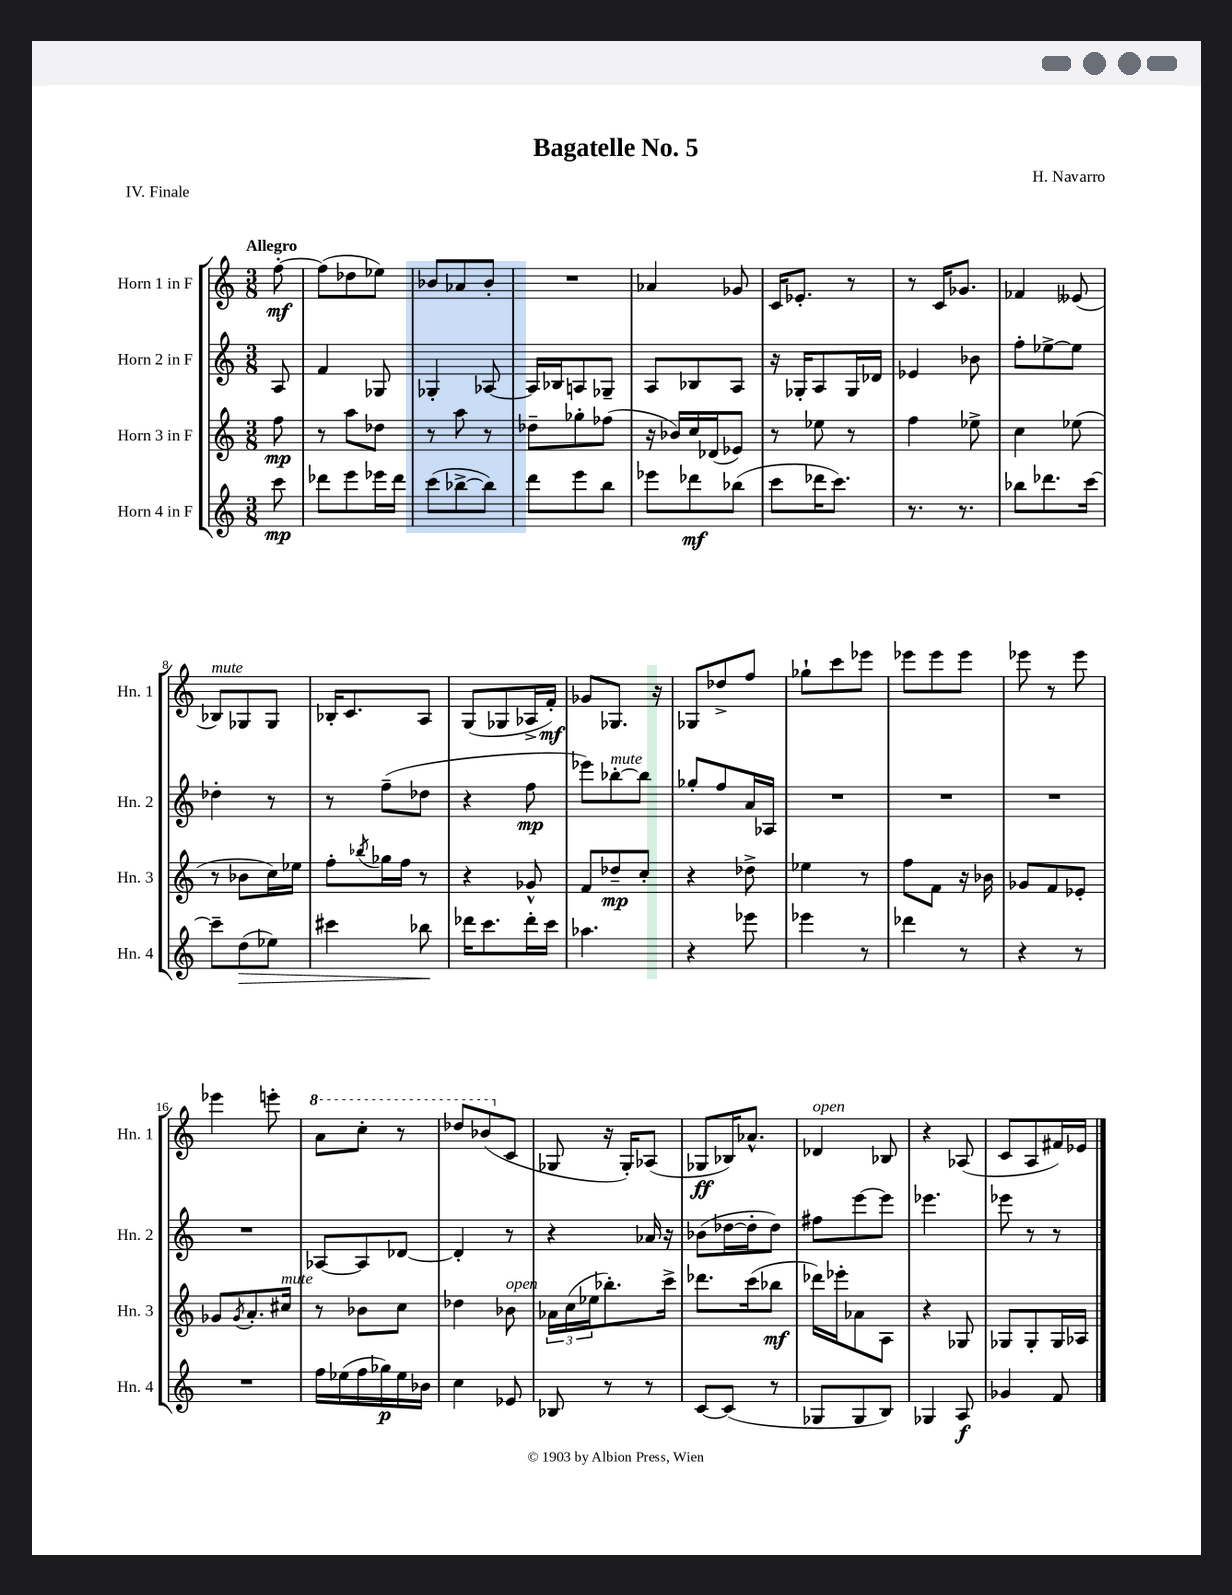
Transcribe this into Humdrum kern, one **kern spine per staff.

**kern	**dynam	**kern	**dynam	**kern	**dynam	**kern	**dynam
*part4	*part4	*part3	*part3	*part2	*part2	*part1	*part1
*staff4	*staff4	*staff3	*staff3	*staff2	*staff2	*staff1	*staff1
*I"Horn 4 in F	*	*I"Horn 3 in F	*	*I"Horn 2 in F	*	*I"Horn 1 in F	*
*I'Hn. 4	*	*I'Hn. 3	*	*I'Hn. 2	*	*I'Hn. 1	*
*clefG2	*	*clefG2	*	*clefG2	*	*clefG2	*
*k[]	*	*k[]	*	*k[]	*	*k[]	*
*M3/8	*	*M3/8	*	*M3/8	*	*M3/8	*
=	=	=	=	=	=	=	=
!	!	!	!	!	!	!LO:TX:a:B:t=Allegro	!
8ccc\	mp	8ff\	mp	8A/	.	[8ff'\	mf
=1	=1	=1	=1	=1	=1	=1	=1
8ddd-X\L	.	8r	.	4f/	.	(8ff\L]	.
8eee\	.	8aa\L	.	.	.	8dd-X\	.
16eee-X\L	.	8dd-X\J	.	8G-X/	.	8ee-X\J)	.
16ddd-\JJ	.	.	.	.	.	.	.
=2	=2	=2	=2	=2	=2	=2	=2
(8ccc\L	.	8r	.	4G-X'/	.	8b-X/L	.
[8bb-X^\	.	8aa\	.	.	.	8a-X/	.
8bb-\J])	.	8r	.	[8A-X/	.	8b-'/J	.
=3	=3	=3	=3	=3	=3	=3	=3
8ddd\L	.	8dd-X~\L	.	16A-/LL]	.	4.r	.
.	.	.	.	16B-X/J	.	.	.
8eee\	.	8gg-X'\	.	8An/	.	.	.
8bb\J	.	(8ff-X\J	.	8G-X~/J	.	.	.
=4	=4	=4	=4	=4	=4	=4	=4
8eee-X\L	.	16r	.	8A/L	.	4a-X/	.
.	.	16b-X/LL)	.	.	.	.	.
8ddd-X\	mf	16cc/	.	8B-X/	.	.	.
.	.	(16d-X/J	.	.	.	.	.
(8bb-X\J	.	8e-X/J)	.	8A/J	.	8g-X/	.
=5	=5	=5	=5	=5	=5	=5	=5
8ccc\L	.	8r	.	16r	.	16c/KL	.
.	.	.	.	16G-X'/KL	.	8.e-X'/J	.
16ddd-X\K	.	8ee-X\	.	8A/	.	.	.
8.ccc\J)	.	.	.	.	.	.	.
.	.	8r	.	16G-/L	.	8r	.
.	.	.	.	16d-X/JJ	.	.	.
=6	=6	=6	=6	=6	=6	=6	=6
8.r	.	4ff\	.	4e-X/	.	8r	.
.	.	.	.	.	.	16c/KL	.
8.r	.	.	.	.	.	8.g-X/J	.
.	.	8ee-X^\	.	8b-X\	.	.	.
=7	=7	=7	=7	=7	=7	=7	=7
8bb-X\L	.	4cc\	.	8ff'\L	.	4f-X/	.
8.ddd-X\	.	.	.	[8ee-X^\	.	.	.
.	.	(8ee-X\	.	8ee-\J]	.	(8e--X/	.
[16ccc\Jk	.	.	.	.	.	.	.
!!LO:LB:g=z
=8	=8	=8	=8	=8	=8	=8	=8
!	!	!	!	!	!	!LO:TX:a:i:t=mute	!
8ccc~\L]	.	8r	.	4dd-X'\	.	8B-X/L)	.
!	!LO:HP:b	!	!	!	!	!	!
(8dd\	>	8b-X\L	.	.	.	8G-X/	.
8ee-X\J)	.	16cc\L)	.	8r	.	8G-/J	.
.	.	16ee-X\JJ	.	.	.	.	.
=9	=9	=9	=9	=9	=9	=9	=9
4ccc#X\	.	8ff'\L	.	8r	.	16B-X'/KL	.
.	.	.	.	.	.	8.c/	.
.	.	8qbb-X/	.	.	.	.	.
.	.	16gg-X\L	.	(8ff~\L	.	.	.
.	.	16ff\JJ	.	.	.	.	.
8bb-X\	.	8r	.	8dd-X\J	.	8A/J	.
.	]	.	.	.	.	.	.
=10	=10	=10	=10	=10	=10	=10	=10
16ddd-X\KL	.	4r	.	4r	.	(8G/L	.
8.ccc\	.	.	.	.	.	.	.
.	.	.	.	.	.	8G-X/	.
16ddd-'\L	.	8g-X^^/	.	8ff\	mp	16A-X^/L	.
16ccc\JJ	.	.	.	.	.	16f'/JJ)	mf
=11	=11	=11	=11	=11	=11	=11	=11
4.aa-X\	.	8f/L	.	8eee-X\L)	.	8g-X/L	.
!	!	!	!	!LO:TX:a:i:t=mute	!	!	!
.	.	8dd-X~/	mp	[8bb-X'\	.	8.G-X/J	.
.	.	8cc'/J	.	8bb-\J]	.	.	.
.	.	.	.	.	.	16r	.
=12	=12	=12	=12	=12	=12	=12	=12
4r	.	4r	.	8gg-X'/L	.	8G-X/L	.
.	.	.	.	8ff/	.	8dd-X^/	.
8eee-X\	.	8dd-X^\	.	16a/L	.	8ff/J	.
.	.	.	.	16A-X/JJ	.	.	.
=13	=13	=13	=13	=13	=13	=13	=13
4eee-X\	.	4ee-X\	.	4.r	.	8gg-X`\L	.
.	.	.	.	.	.	8ccc\	.
8r	.	8r	.	.	.	8eee-X\J	.
=14	=14	=14	=14	=14	=14	=14	=14
4ddd-X\	.	8ff\L	.	4.r	.	8eee-X\L	.
.	.	8f\J	.	.	.	8eee-\	.
8r	.	16r	.	.	.	8eee-\J	.
.	.	16b-X\	.	.	.	.	.
=15	=15	=15	=15	=15	=15	=15	=15
4r	.	8g-X/L	.	4.r	.	8eee-X\	.
.	.	8f/	.	.	.	8r	.
8r	.	8e-X'/J	.	.	.	8eee-\	.
!!LO:LB:g=z
=16	=16	=16	=16	=16	=16	=16	=16
4.r	.	8g-X/L	.	4.r	.	4eee-X\	.
.	.	8qg-/	.	.	.	.	.
.	.	8.a'/	.	.	.	.	.
.	.	.	.	.	.	8eeen'\	.
!	!	!LO:TX:a:i:t=mute	!	!	!	!	!
.	.	16cc#X/Jk	.	.	.	.	.
=17	=17	=17	=17	=17	=17	=17	=17
*	*	*	*	*	*	*8va	*
16ff\LL	.	8r	.	[8A-X/L	.	8aa\L	.
(16ee-X\	.	.	.	.	.	.	.
16ff\	.	8b-X\L	.	8A-/]	.	8ccc'\J	.
16gg-X\)	p	.	.	.	.	.	.
16ee-\	.	8cc\J	.	[8d-X/J	.	8r	.
16b-X\JJ	.	.	.	.	.	.	.
=18	=18	=18	=18	=18	=18	=18	=18
4cc\	.	4dd-X\	.	4d-'/]	.	8ddd-X/L	.
.	.	.	.	.	.	(8bb-X/	.
*	*	*	*	*	*	*X8va	*
!	!	!LO:TX:a:i:t=open	!	!	!	!	!
8e-X/	.	8b-X\	.	8r	.	8c/J	.
=19	=19	=19	=19	=19	=19	=19	=19
8B-X/	.	24a-X\LL	.	4r	.	8G-X/	.
.	.	(24cc\	.	.	.	.	.
.	.	24ee-X\J	.	.	.	.	.
8r	.	8.bb-X'\)	.	.	.	16r	.
.	.	.	.	.	.	16G-'/KL)	.
8r	.	.	.	16a-X/	.	(8A-X/J	.
.	.	16ccc^\Jk	.	16r	.	.	.
=20	=20	=20	=20	=20	=20	=20	=20
[8c/L	.	8.ddd-X\L	.	(8b-X\L	.	8G-X/L	ff
(8c/J]	.	.	.	[16dd-X\L	.	16B-X/K)	.
.	.	(16ccc\k	.	16dd-'\J]	.	8.a-X^^/J	.
8r	.	8bb-X\J	mf	8dd-\J)	.	.	.
=21	=21	=21	=21	=21	=21	=21	=21
!	!	!	!	!	!	!LO:TX:a:i:t=open	!
8G-X/L	.	16ddd-X\LL)	.	8ff#X\L	.	4d-X/	.
.	.	16eee-X'\J	.	.	.	.	.
8G-/	.	8a-X\	.	[8eee\	.	.	.
8B/J)	.	8A\J	.	8eee\J]	.	8B-X/	.
=22	=22	=22	=22	=22	=22	=22	=22
4G-X/	.	4r	.	4.eee-X\	.	4r	.
8A/	f	8G-X/	.	.	.	(8A-X/	.
=23	=23	=23	=23	=23	=23	=23	=23
4g-X/	.	8G-X/L	.	8eee-X\	.	8c/L	.
.	.	8G-'/	.	8r	.	8A/	.
8f/	.	16G-/L	.	8r	.	16f#X/L)	.
.	.	16A-X/JJ	.	.	.	16e-X/JJ	.
==	==	==	==	==	==	==	==
*-	*-	*-	*-	*-	*-	*-	*-
